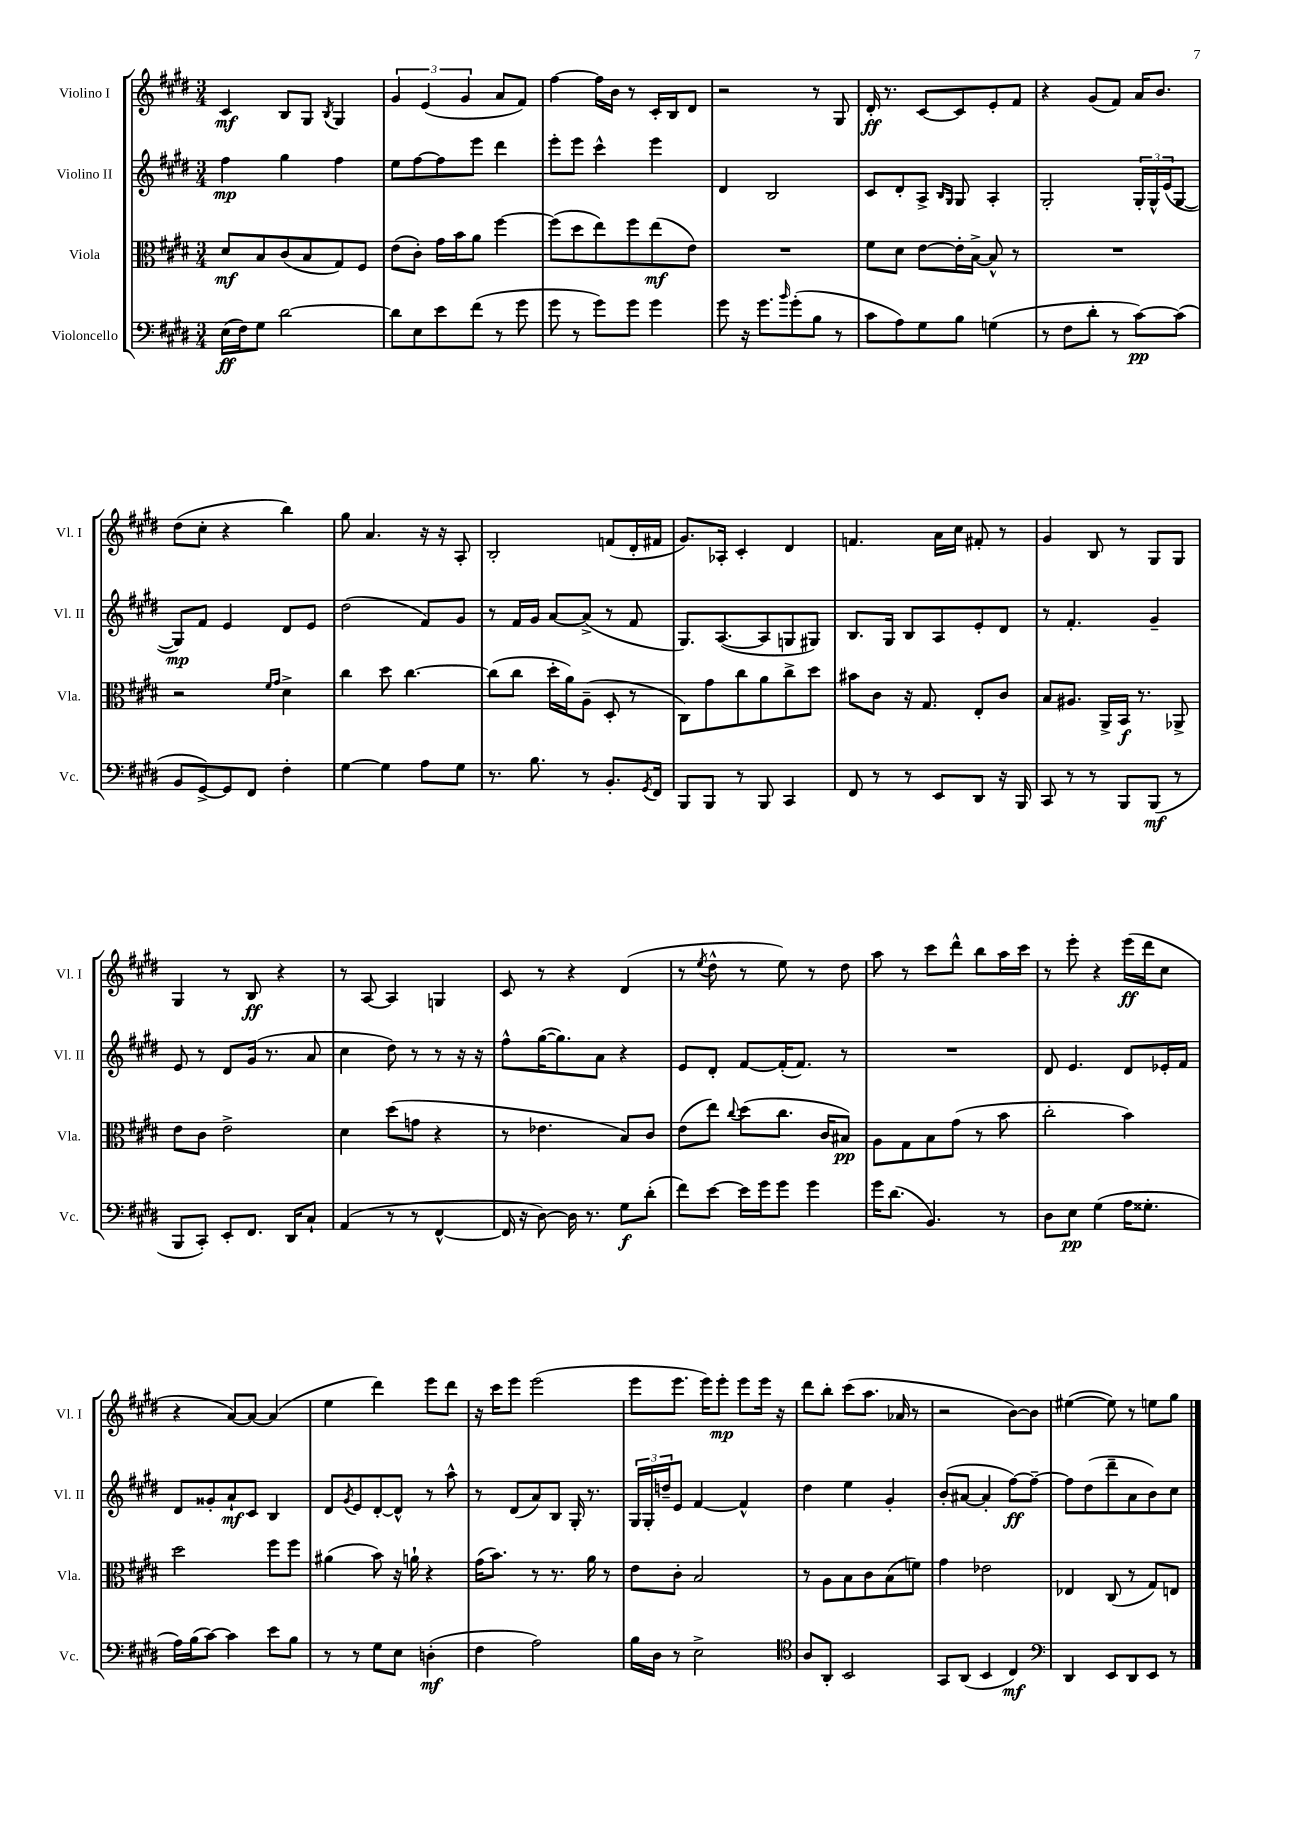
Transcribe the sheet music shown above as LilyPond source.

<<
\new StaffGroup <<
\new Staff = "s0" \with { instrumentName = "Violino I" shortInstrumentName = "Vl. I" } {
    \clef treble \key e \major \numericTimeSignature \time 3/4
    cis'4\mf b8 gis8 \acciaccatura { b8 } gis4 |
    \tuplet 3/2 { gis'4 e'4( gis'4 } a'8 fis'8) |
    fis''4~ fis''16 b'16 r8 cis'16-. b16 dis'8 |
    r2 r8 gis8 |
    dis'16-.\ff r8. cis'8~ cis'8 e'8-. fis'8 |
    r4 gis'8( fis'8) a'16 b'8. |
    dis''8( cis''8-. r4 b''4) |
    gis''8 a'4. r16 r16 a8-. |
    b2-. f'8( dis'16-. fis'16 |
    gis'8.) aes16-. cis'4-. dis'4 |
    f'4. a'16 cis''16 fis'8-. r8 |
    gis'4 b8 r8 gis8 gis8 |
    gis4 r8 b8\ff r4 |
    r8 a8~ a4 g4 |
    cis'8 r8 r4 dis'4( |
    r8 \acciaccatura { e''8 } dis''8-^ r8 e''8) r8 dis''8 |
    a''8 r8 cis'''8 dis'''8-^ b''8 a''16 cis'''16 |
    r8 e'''8-. r4 e'''16\ff( dis'''16 cis''8 |
    r4 a'8~) a'8~ a'4( |
    e''4 dis'''4) e'''8 dis'''8 |
    r16 cis'''16 e'''8 e'''2( |
    e'''8 e'''8. e'''16) e'''8-.\mp e'''8 e'''16 r16 |
    dis'''8 b''8-. cis'''8( a''8. aes'16 r8 |
    r2 b'8~) b'8 |
    eis''4~( eis''8) r8 e''8 gis''8 \bar "|." |
}
\new Staff = "s1" \with { instrumentName = "Violino II" shortInstrumentName = "Vl. II" } {
    \clef treble \key e \major \numericTimeSignature \time 3/4
    fis''4\mp gis''4 fis''4 |
    e''8 fis''8~ fis''8 e'''8 dis'''4 |
    e'''8-. e'''8 cis'''4-^ e'''4 |
    dis'4 b2 |
    cis'8 dis'8-. a8-> \grace { b16 gis16 } gis8 a4-. |
    gis2-. \tuplet 3/2 { gis16-. gis16-^ e'16( } gis8~ |
    gis8\mp) fis'8 e'4 dis'8 e'8 |
    dis''2( fis'8) gis'8 |
    r8 fis'16 gis'16 a'8~ a'8->( r8 fis'8 |
    gis8.) a8.~( a8 g8 gis8) |
    b8. gis16 b8 a8 e'8-. dis'8 |
    r8 fis'4.-. gis'4-- |
    e'8 r8 dis'8 gis'16( r8. a'8 |
    cis''4 dis''8) r8 r8 r16 r16 |
    fis''8-^ gis''16~( gis''8.) a'8 r4 |
    e'8 dis'8-. fis'8~ fis'16-.( fis'8.) r8 |
    R2. |
    dis'8 e'4. dis'8 ees'16-. fis'16 |
    dis'8 gisis'8-. a'8-!\mf cis'8 b4 |
    dis'8 \acciaccatura { gis'8 } e'8 dis'8~-. dis'8-^ r8 a''8-^ |
    r8 dis'8( a'8) b8 gis16-. r8. |
    \tuplet 3/2 { gis16 gis16-. d''16-- } e'8 fis'4~ fis'4-^ |
    dis''4 e''4 gis'4-. |
    b'8-.( ais'8~ ais'4-. fis''8~\ff) fis''8~-- |
    fis''8 dis''8( dis'''8-- a'8 b'8) cis''8 \bar "|." |
}
\new Staff = "s2" \with { instrumentName = "Viola" shortInstrumentName = "Vla." } {
    \clef alto \key e \major \numericTimeSignature \time 3/4
    dis'8\mf b8 cis'8( b8 gis8) fis8 |
    e'8( cis'8-.) gis'16 b'16 a'8 fis''4~ |
    fis''8( dis''8 e''8) fis''8 e''8\mf( e'8) |
    R2. |
    fis'8 dis'8 e'8~ e'16-. b16~-> b8-^ r8 |
    R2. |
    r2 \grace { fis'16 gis'16 } dis'4-> |
    cis''4 dis''8 cis''4.~ |
    cis''8( cis''8 dis''16-. a'16) a8--( dis8-. r8 |
    cis8) gis'8 cis''8 a'8 cis''8-> dis''8 |
    bis'8 cis'8 r16 gis8. e8-. cis'8 |
    b8 ais8. a,16-> b,16\f r8. aes,8-> |
    e'8 cis'8 e'2-> |
    dis'4 dis''8( g'8 r4 |
    r8 ees'4. b8) cis'8 |
    e'8( e''8) \appoggiatura { cis''8 } dis''8( cis''8. cis'16 bis8\pp) |
    a8 gis8 b8 gis'8( r8 b'8 |
    cis''2-. b'4) |
    dis''2 fis''8 fis''8 |
    ais'4( b'8) r16 a'16-! r4 |
    gis'16( b'8.) r8 r8. a'16 r8 |
    e'8 cis'8-. b2 |
    r8 a8 b8 cis'8 b8( f'8) |
    gis'4 ees'2 |
    ees4 cis8( r8 gis8) e8 \bar "|." |
}
\new Staff = "s3" \with { instrumentName = "Violoncello" shortInstrumentName = "Vc." } {
    \clef bass \key e \major \numericTimeSignature \time 3/4
    e16\ff( fis16) gis8 dis'2~ |
    dis'8 e8 e'8 fis'8( r8 gis'8 |
    gis'8 r8 gis'8) gis'8 gis'4 |
    gis'8 r16 gis'8. \grace { b'16 } gis'8-.( b8 r8 |
    cis'8 a8) gis8 b8 g4( |
    r8 fis8 dis'8-. r8 cis'8~\pp) cis'8( |
    b,8 gis,8~->) gis,8 fis,8 fis4-. |
    gis4~ gis4 a8 gis8 |
    r8. b8. r8 b,8.-. \acciaccatura { gis,8 } fis,16 |
    b,,8 b,,8 r8 b,,8 cis,4 |
    fis,8 r8 r8 e,8 dis,8 r16 b,,16 |
    cis,8 r8 r8 b,,8 b,,8\mf( r8 |
    b,,8 cis,8-.) e,8-. fis,8. dis,16 cis8-! |
    a,4( r8 r8 fis,4~-^ |
    fis,16 r16 dis8~) dis16 r8. gis8\f dis'8-.( |
    fis'8) e'8~ e'16 gis'16 gis'8 gis'4 |
    gis'16 dis'8.( b,4.) r8 |
    dis8 e8\pp gis4( a16 gisis8.-. |
    a16) b16( cis'8~) cis'4 e'8 b8 |
    r8 r8 gis8 e8 d4-.\mf( |
    fis4 a2) |
    b16 dis16 r8 e2-> |
    \clef tenor a8 a,8-. b,2 |
    gis,8 a,8( b,4 cis4\mf) |
    \clef bass dis,4 e,8 dis,8 e,8 r8 \bar "|." |
}
>>
>>
\layout { \context { \Score \remove "Bar_number_engraver" } }
